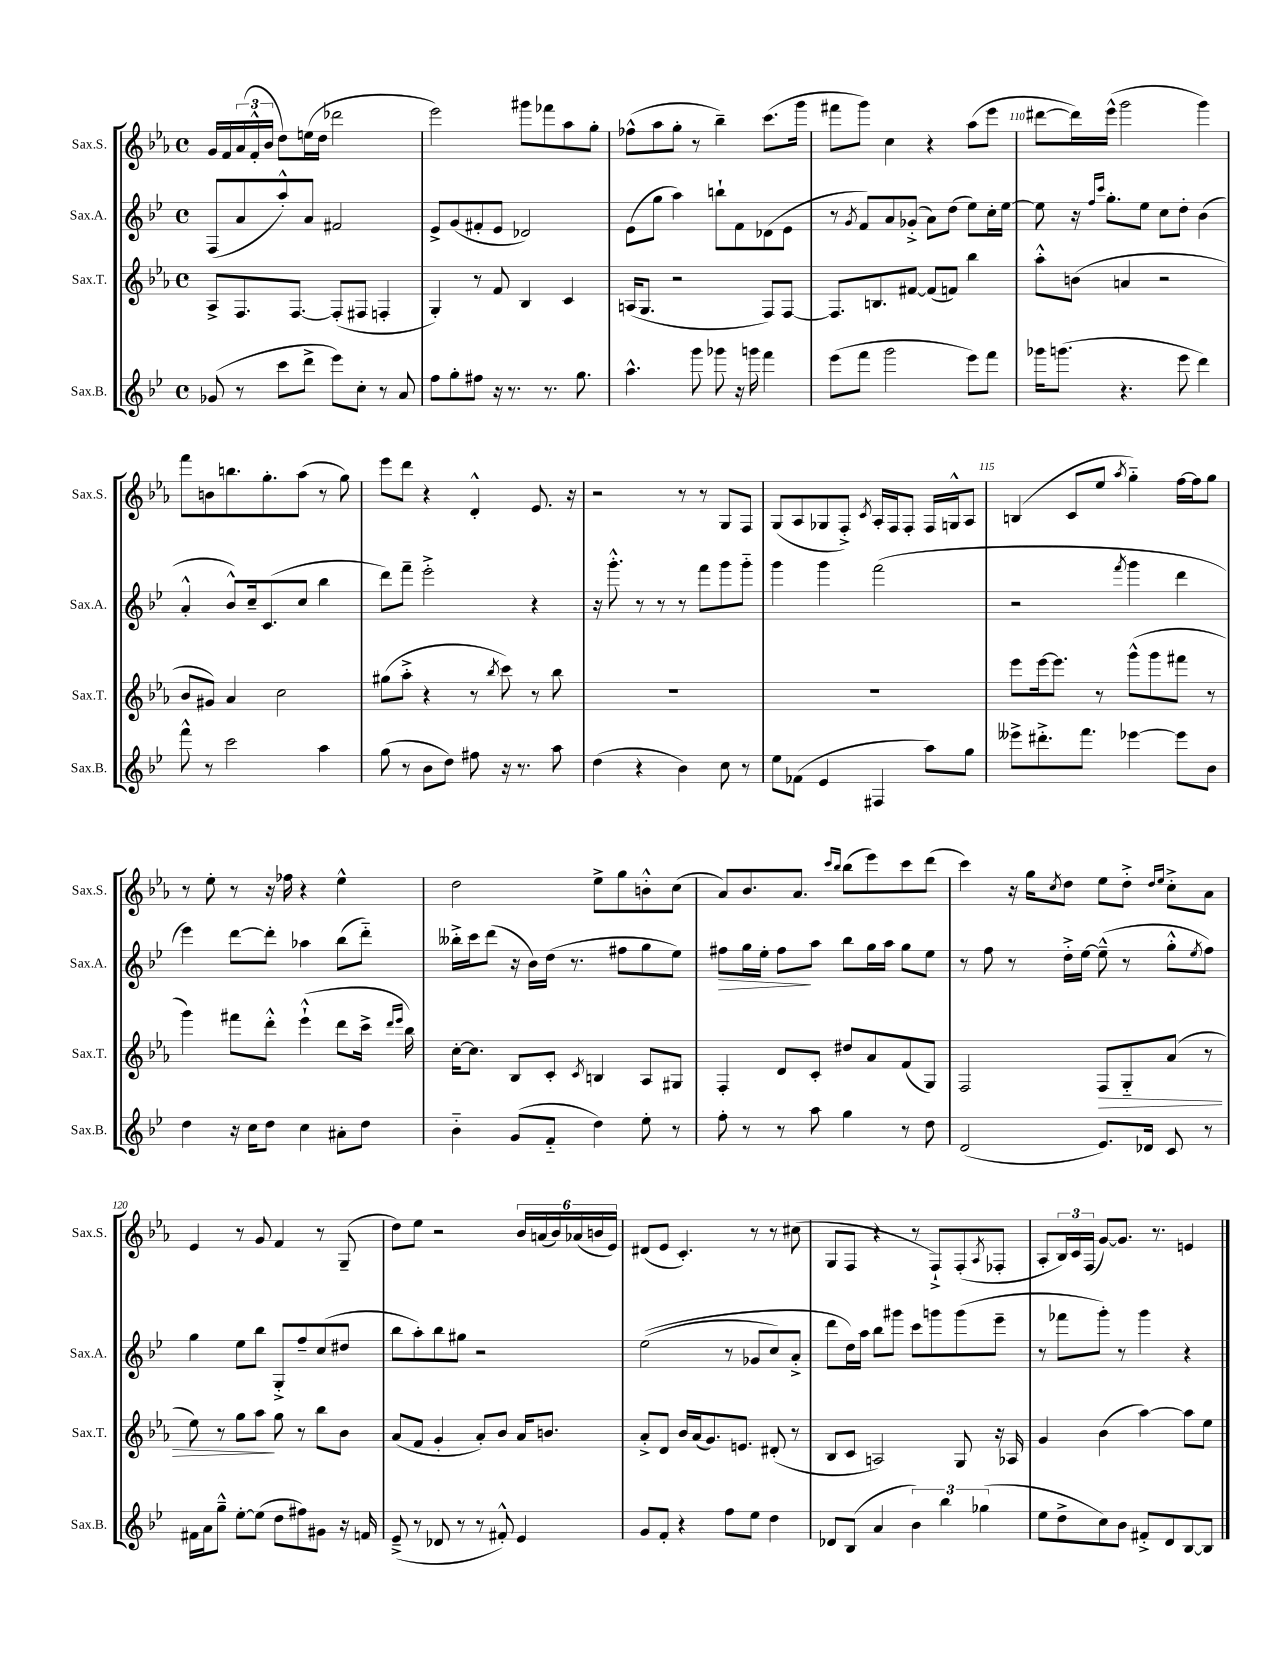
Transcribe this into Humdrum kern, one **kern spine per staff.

**kern	**kern	**kern	**kern
*staff4	*staff3	*staff2	*staff1
*clefG2	*clefG2	*clefG2	*clefG2
*k[b-e-]	*k[b-e-a-]	*k[b-e-]	*k[b-e-a-]
*M4/4	*M4/4	*M4/4	*M4/4
*met(c)	*met(c)	*met(c)	*met(c)
(8g-/	8A-^/L	(8F/L	16g/LL
.	.	.	16f/
8r	8.F/	8a/	(24a-/
.	.	.	24f'^^/
.	.	.	24b-/JJ
8ccc\L	.	8aa'^^/)	8dd\L)
.	[8.F/J	.	.
8ddd^\J	.	8a/J	(16ee\L
.	.	.	16dd\JJ
8eee-\L)	(8F'/]L	2f#/	2ddd-\
8cc'\J	8F#/J	.	.
8r	4F'/	.	.
8a/	.	.	.
=	=	=	=
8ff\L	4G'/)	8e-^/L	2eee-\)
8gg'\	.	(8g/	.
8ff#\J	8r	8f#'/	.
16r	8f/	8e-/J	.
8.r	.	.	.
.	4B-/	2d-/)	8ggg#\L
8.r	.	.	8fff-\
.	4c/	.	8aa-\
8.gg\	.	.	.
.	.	.	8gg'\J
=	=	=	=
4.aa^^\	(16A/LK	(8e-\L	(8ff-^^\L
.	8.G/J	.	.
.	.	8gg\J	8aa-\
.	2r	4aa\)	8gg'\J
8ggg\	.	.	8r
8ggg-\	.	8bb`\L	4bb-~\)
16r	.	8f\	.
16ggg\	.	.	.
4fff\	8F/L)	(8d-\	(8.ccc\L
.	[8F/J	8e-\J	.
.	.	.	16ggg\Jk
=	=	=	=
(8eee-\L	8.F/]L	8r	8fff#\L
.	.	8qg/	.
8fff\J	.	8f/L)	8ggg\J)
.	8.B/	.	.
2ggg\	.	8a/	4cc\
.	[8f#/J	(8g-'^/J	.
.	(8f#/]L	8a\L)	4r
.	8f/J)	(8dd\J	.
8eee-\L)	4bb-\	8ee-\L)	(8aa-\L
8fff\J	.	16cc'\L	8eee-\J
.	.	[16ee-\JJ	.
=	=	=	=
16ggg-\LK	8aa-'^^\L	8ee-\]	[8ddd#\L
(8.ggg\J	.	.	.
.	(8b\J	16r	16ddd#\]L)
.	.	16qqff/LL	.
.	.	16qqccc/JJ	.
.	.	8.gg'\L	(16eee-^^\JJ
4.r	4a/	.	2ggg\
.	.	8ee-\J	.
.	2r	8cc\L	.
8eee-\	.	8dd'\J	.
4ddd\)	.	(4b-\	4ggg\)
=	=	=	=
8fff^^\	8b-/L	4a'^^/	8fff\L
8r	8g#/J)	.	8b\
2ccc\	4a-/	8b-^^/L)	8.bb\
.	.	16cc~/k	.
.	.	(8.c/	8.gg'\
.	2cc\	.	.
.	.	8cc/J	(8aa-\J
4aa\	.	4bb-\	8r
.	.	.	8gg\)
=	=	=	=
(8gg\	(8gg#\L	8ddd\L)	8eee-\L
8r	8aa-'^\J	8fff~\J	8ddd\J
8b-\L	4r	2eee-'^\	4r
8dd\J)	.	.	.
8ff#\	8r	.	4d'^^/
.	8qbb-/	.	.
16r	8ccc\)	.	.
8.r	.	.	.
.	8r	4r	8.e-/
8aa\	8bb-\	.	.
.	.	.	16r
=	=	=	=
(4dd\	1r	16r	2r
.	.	8.ggg'^^\	.
4r	.	8r	.
.	.	8r	.
4b-\)	.	8r	8r
.	.	8fff\L	8r
8cc\	.	8ggg\	8G/L
8r	.	8ggg'~\J	8F/J
=	=	=	=
8ee-\L	1r	4ggg\	(8G/L
(8f-\J	.	.	8A-/
4e-/	.	4ggg\	8G-/
.	.	.	8F'^/J)
.	.	.	8qc/
4F#/	.	(2fff\	16A-'/LL
.	.	.	16F/J
.	.	.	8F'/J
8aa\L)	.	.	16F/LL
.	.	.	16G^^/J
8gg\J	.	.	8A-/J
=	=	=	=
8eee--^\L	8eee-\L	2r	(4B/
8.ddd#'^\	[16eee-\k	.	.
.	8.eee-\]J	.	.
.	.	.	8c/L
8.fff\J	.	.	.
.	8r	.	8ee-/J
.	.	8qfff/	8qaa-/
[4eee-\	(8ggg^^\L	4ggg\	4gg'~\)
.	8ggg\	.	.
8eee-\]L	8fff#\J	4ddd\	[16ff\LL
.	.	.	16ff\]J
8b-\J	8r	.	8gg\J
=	=	=	=
4dd\	4ggg\)	4eee-\)	8r
.	.	.	8ee-'\
16r	8fff#\L	[8ddd\L	8r
16cc\LK	.	.	.
8dd\J	8ddd'^^\J	8ddd'\]J	16r
.	.	.	16ff-\
4cc\	(4eee-`^^\	4aa-\	4r
8a#'\L	8ddd\L	(8bb-\L	4ee-^^\
8dd\J	16ccc^\Jk	8ddd'~\J)	.
.	16qqddd/LL	.	.
.	16qqeee-/JJ	.	.
.	16bb-\)	.	.
=	=	=	=
4b-'~\	[16cc'\LK	16bb--'^\LL	2dd\
.	8.cc\]J	16ccc\J	.
.	.	(8ddd\J	.
(8g/L	8B-/L	16r	.
.	.	16b-\LL)	.
8f'~/J	8c'/J	(16dd\JJ	.
.	.	8.r	.
.	8qc/	.	.
4dd\)	4B/	.	8ee-^\L
.	.	8ff#\L	8gg\
8ee-'\	8A-/L	8gg\	8b'^^\
8r	8G#/J	8ee-\J)	(8cc\J
=	=	=	=
8ff'\	4F'/	8ff#\L	8a-/L)
8r	.	16gg\L	8.b-/
.	.	16ee-'\JJ	.
8r	8d/L	8ff#\L	.
.	.	.	8.a-/J
8aa\	8c'/J	8aa\J	.
.	.	.	16qqccc/LL
.	.	.	16qqbb-/JJ
4gg\	8dd#/L	8bb-\L	(8bb-\L
.	8a-/	16gg\L	8eee-\)
.	.	16aa\JJ	.
8r	(8f/	8gg\L	8ccc\
8dd\	8G/J)	8ee-\J	(8ddd\J
=	=	=	=
(2d/	2F/	8r	4ccc\)
.	.	8ff\	.
.	.	8r	16r
.	.	.	16gg\LK
.	.	.	8qcc/
.	.	16dd'^\LL	8dd\J
.	.	[16ee-\JJ	.
8.e-/L)	8F/L	(8ee-~^^\]	8ee-\L
.	8G'~/	8r	8dd'^\J
16d-/Jk	.	.	.
.	.	.	16qqdd/LL
.	.	.	16qqee-/JJ
8c/	(8a-/J	8gg'^^\L	8cc'^\L
.	.	8qee-/	.
8r	8r	8ff\J)	8a-\J
=	=	=	=
16f#\LL	8ee-\)	4gg\	4e-/
16a\J	.	.	.
8gg~^^\J	8r	.	.
[8ee-'\L	8gg\L	8ee-\L	8r
(8ee-\]J	8aa-\J	8bb-\J	8g/
8dd\L	8gg\	8G'^/L	4f/
8ff#\)	8r	8ff~/	.
8g#\J	8bb-\L	(8cc/	8r
16r	8b-\J	8dd#/J	(8G~/
16f/	.	.	.
=	=	=	=
(8e-~^/	(8a-/L	8bb-\L	8dd\L)
8r	8f/J	8aa'\)	8ee-\J
8d-/	4g'/	8bb-\	2r
8r	.	8gg#\J	.
8r	8a-'/L)	2r	.
8f#'^^/)	8b-/J	.	.
4e-/	16a-/LK	.	24b-/LL
.	.	.	(24a/
.	8.b/J	.	.
.	.	.	24b-/)
.	.	.	(24a-/
.	.	.	24b/
.	.	.	24e-/JJ)
=	=	=	=
8g/L	8a-'^/L	&((2ee-\	(8d#/L
8f'/J	8d/J	.	8e-/J
4r	16b-/LL	.	4.c'/)
.	(16a-/J	.	.
.	8.g/)	.	.
8ff\L	.	8r	.
.	8.e/J	.	.
8ee-\J	.	8g-/L	8r
4dd\	(8d#'/	8cc/)	8r
.	8r	8a'^/J	(8cc#\
=	=	=	=
8d-/L	8B-/L	8ddd\L	8G/L
(8B-/J	8c/J	16dd\L&)	8F/J
.	.	16aa\JJ	.
4a/	2A/)	8bb-\L	4r
.	.	8ggg#\J	.
6b-\)	.	8ccc\L	8r
.	.	8ggg\	8F`^/L)
6bb-\	.	.	.
.	8G/	(8ggg\	(8F'/
(6gg-\	.	.	.
.	.	.	8qA-/
.	16r	8eee-~\J	8F-'/J
.	16A-/	.	.
=	=	=	=
8ee-\L	4g/	8r	8A-'/L
8dd^\	.	8fff-\L	24B-/L)
.	.	.	24c/
.	.	.	(24F/JJ
8cc\)	(4b-\	8ggg'\J)	[8g/L)
8b-\J	.	8r	8.g/]J
8f#'^/L	[4aa-\)	4ggg\	.
.	.	.	8.r
8d/	.	.	.
[8B-/	8aa-\]L	4r	4e/
8B-/]J	8ee-\J	.	.
==	==	==	==
*-	*-	*-	*-
